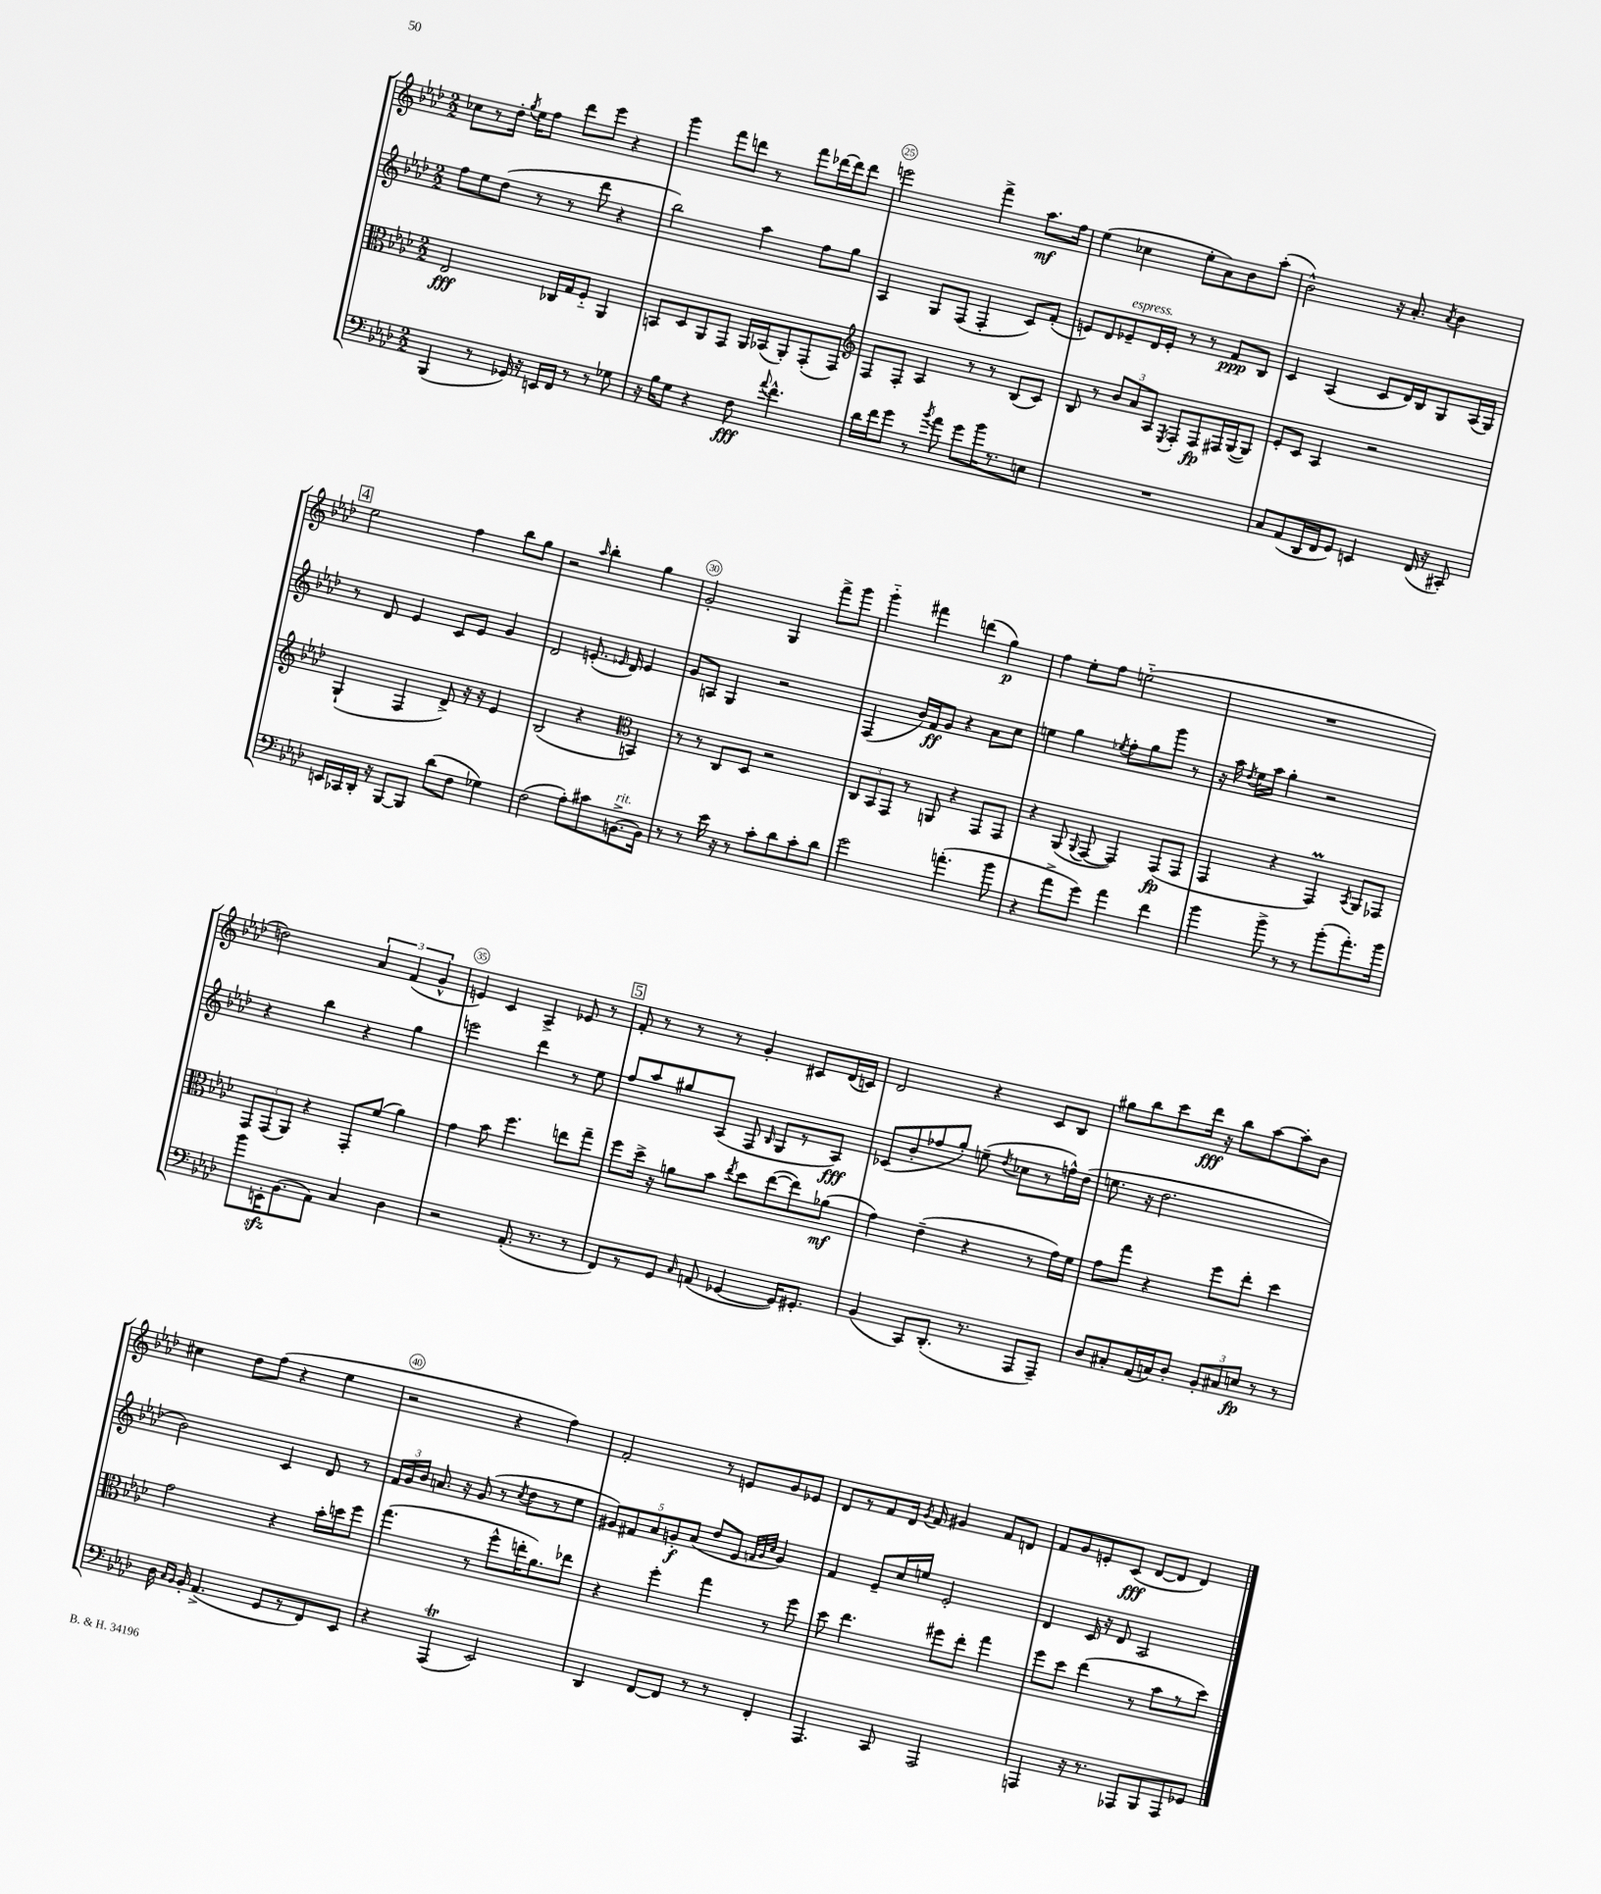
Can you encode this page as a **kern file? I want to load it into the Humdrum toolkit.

**kern	**kern	**kern	**kern
*staff4	*staff3	*staff2	*staff1
*clefF4	*clefC3	*clefG2	*clefG2
*k[b-e-a-d-]	*k[b-e-a-d-]	*k[b-e-a-d-]	*k[b-e-a-d-]
*M2/2	*M2/2	*M2/2	*M2/2
(4BBB-	2E-	8ff	8cc-
.	.	8ee-	8r
8r	.	(8dd-	16dd-'
.	.	.	8qgg
.	.	.	16ee-
16GG-)	.	8r	8ff
16r	.	.	.
16EE	16C-	8r	8ddd-
16FF	16G	.	.
8r	8F'~	8ddd-	8eee-
8r	4AA-	4r	4r
8G-	.	.	.
=	=	=	=
16r	8BB	2bb-)	4ggg
16B-	.	.	.
8G	8D-	.	.
4r	8AA-	.	8fff
.	8GG	.	8ddd
8F	16AA-	4aa-	8r
.	(16BB-	.	.
8qqa-	.	.	.
4.f^^	8AA-')	.	8fff
.	(8GG'	8ff	[16ddd-
.	.	.	16ddd-]
.	8GG)	8gg	8ddd-
=	=	=	=
*	*clefG2	*	*
16d-	8F	4A-	2eee
16f	.	.	.
8g	8F'	.	.
8r	4A-	8G	.
8qb-	.	.	.
8a-	.	(8F	.
8g	8r	4F'	4fff^
16b-	8r	.	.
8.r	.	.	.
.	(8B-	8c)	8.aa-
8E	8c)	(8f'	.
.	.	.	16ff
=	=	=	=
1r	8B-	8e)	(4ee-
.	8r	8d-	.
.	12b-	8e-~	4cc-
.	12a-	.	.
.	.	16d-	.
.	12A-	.	.
.	.	16e-'	.
.	8qE-	.	.
.	8F'	8r	8ee-'
.	8F	8r	8a-)
.	16F#	8f	8b-
.	([16G	.	.
.	8G])	8B-	(8aa-'
=	=	=	=
8C	8e-'	4c	2b-^^)
(8AA-	8c	.	.
16DD-	4A-	(4A-	.
16FF	.	.	.
8GG)	.	.	.
4EE	2r	8c	16r
.	.	.	8.a-'
.	.	16d-)	.
.	.	16B-	.
.	.	.	8qa-
(16FF	.	8G	4b-
16r	.	.	.
8CC#')	.	(16A-	.
.	.	16G)	.
=	=	=	=
16EE	(4G`	8r	2ee-
16CC-	.	.	.
16DD-'	.	8d-	.
16r	.	.	.
[8BBB-	4F	4e-	.
8BBB-]	.	.	.
(8d-	8d-^)	8c	4ff
8F	16r	8e-	.
.	16r	.	.
4G-)	4e-	4g	8bb-
.	.	.	8gg
=	=	=	=
(2F	(2B-	2d-	2r
.	.	.	16qqaa-
8A-')	4r	(8.e'	4bb-'
8c#	.	.	.
.	.	16qqe-	.
.	.	16d-)	.
*	*clefC3	*	*
[8.BB^	4BB)	4e-	4gg
16BB]	.	.	.
=	=	=	=
8r	8r	8g	2g'
8r	8r	8A	.
16e-	8C	4G	.
16r	.	.	.
8r	8D-	.	.
8c'	2r	2r	4G
8d-	.	.	.
8c'	.	.	8fff^
8d-	.	.	8ggg
=	=	=	=
2g	12C	(4F	4ggg'~
.	12BB-	.	.
.	12GG	.	.
.	8r	16b-)	4fff#
.	.	16f	.
.	8AA	8g	.
(4.a'	4r	4r	(4ddd
.	8GG	8a-	4gg)
8b-	8GG	8cc	.
=	=	=	=
4r	4r	4ee	4ff
8a-^	(8AA-	4gg	8ee-'
.	8qqAA-	.	.
8g)	[8GG	.	8ff
.	.	8qee-	.
4a-	4GG])	8ff'	(2ee'~
.	.	8gg	.
4f	(8GG	8ggg	.
.	8GG	8r	.
=	=	=	=
4b-	4GG	16r	1r
.	.	16aa-	.
.	.	8qdd-	.
.	.	16ee-	.
.	.	16aa-	.
8b-^	4r	4gg'	.
8r	.	.	.
8r	4GG)	2r	.
(8b-'	.	.	.
.	8qBB-	.	.
8.a-')	8AA-	.	.
.	8GG-	.	.
16b-	.	.	.
=	=	=	=
8b-	12GG	4r	2dd)
.	(12GG	.	.
16EE'	.	.	.
.	12AA-)	.	.
(8.BB-	.	.	.
.	4r	4bb-	.
8AA-)	.	.	.
4C	8GG'	4r	6a-
.	(8f	.	.
.	.	.	(6f
4D-	4a-)	4gg	.
.	.	.	6g^^
=	=	=	=
2r	4g	2eee	4e)
.	8b-	.	4c
.	4.ff	.	.
(8.AA-'	.	4ddd-	4A-^
8.r	.	.	.
.	8ee	8r	8e-
8r	8gg~	8ee-	8r
=	=	=	=
8FF)	8ff	8ff	8f'
8r	16dd-^	8aa-	8r
.	16r	.	.
8GG	8a	8gg#	8r
16qqC	.	.	.
(8AA	8b-	(8A-	8r
.	8qee-	.	.
[4GG-	8dd-	8F	4g'
.	.	16qqB-	.
.	([8ee-	8G	.
16GG-])	8ee-])	8r	8c#
8.GG#'	.	.	.
.	(8a-	8A-)	(16d-
.	.	.	16c)
=	=	=	=
(4BB-	4g)	(8c-	2d-
.	.	8b-'	.
8CC)	(4e-~	8ff-	.
(8.DD-'	.	8gg')	.
.	4r	(8ee~	4r
8.r	.	.	.
.	.	8qdd-	.
.	.	8cc-	.
8AAA-	8r	8r	8c
8AAA-~)	16g)	16ff^^)	8B-
.	16f	(16dd-	.
=	=	=	=
8D-	8g	8.ee	8gg#
8C#'	8gg	.	8bb-
.	.	16r	.
(16AA-	4r	2.dd-	8ccc
16C)	.	.	.
8D-'	.	.	16ddd-
.	.	.	16r
12BB-'	8ff	.	8bb-
12C#	.	.	.
.	8ee-'	.	[8aa-
12E	.	.	.
8r	4dd-	.	8aa-']
8r	.	.	8b-
=	=	=	=
16D-	2g	2b-)	4cc#
16qqC	.	.	.
16qqBB-	.	.	.
16BB-'	.	.	.
(4.AA-^	.	.	.
.	.	.	8dd-
.	.	.	(8ff
8GG	4r	4c	4r
8r	.	.	.
8FF)	16b-'	8d-	4ee-
.	16dd	.	.
8EE-	8ff	8r	.
=	=	=	=
4r	(4.gg	24f	2r
.	.	24g	.
.	.	24b-	.
.	.	8.a	.
(4AAA-	.	.	.
.	.	16r	.
.	8r	(8g	.
2EE-)	8ff^^	8r	4r
.	.	8qcc	.
.	16ee'	8dd-	.
.	8.a-)	.	.
.	.	8r	4ff)
.	8ee-	8ee-	.
=	=	=	=
4DD-	4r	10g#)	2f'
.	.	10f#	.
.	.	10a-	.
[8FF	4ff'	.	.
.	.	10g'	.
8FF]	.	.	.
.	.	(10a-	.
8r	4gg	8dd-	8r
8r	.	8e-	8e
.	.	32qqf	.
.	.	32qqg	.
.	.	32qqcc	.
4FF'	8r	4g)	8g
.	8ff	.	8e-
=	=	=	=
4.AAA-	8dd-	4f	8d-
.	4.ee-	.	8r
.	.	8e-~	8f
8CC	.	16cc	16d-
.	.	.	8qg
.	.	16ee	16f
2AAA-	8ff#	2e-'	4g#
.	8ee-'	.	.
.	4gg	.	8f
.	.	.	8d
=	=	=	=
4AAA	8ff	4d-	8f
.	8dd-	.	8g
16r	(4ee-	16c	8e'
8.r	.	16r	.
.	.	8d-	(8c
8AAA-	8r	2A-	[8d-
8BBB-	8b-	.	8d-]
8AAA-	8r	.	4d-)
8GG-	8dd-)	.	.
==	==	==	==
*-	*-	*-	*-
